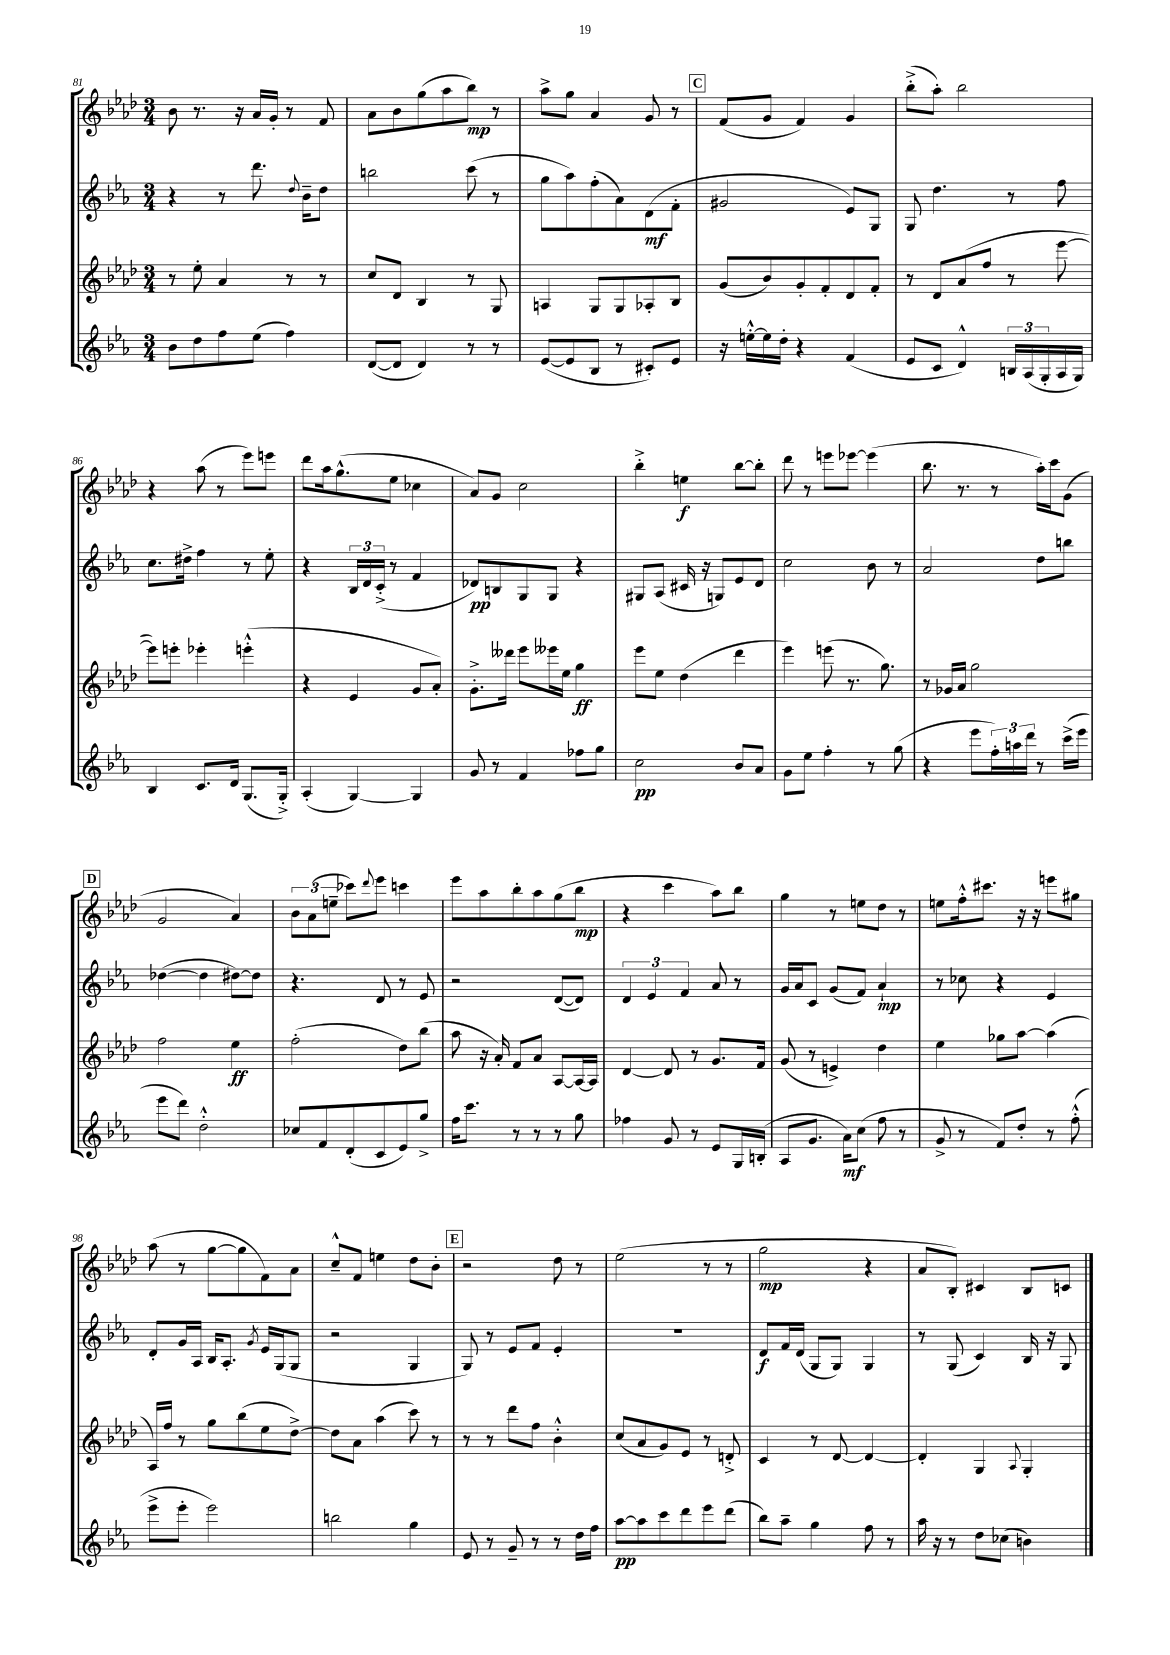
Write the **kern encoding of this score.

**kern	**kern	**kern	**kern
*staff4	*staff3	*staff2	*staff1
*clefG2	*clefG2	*clefG2	*clefG2
*k[b-e-a-]	*k[b-e-a-d-]	*k[b-e-a-]	*k[b-e-a-d-]
*M3/4	*M3/4	*M3/4	*M3/4
8b-\L	8r	4r	8b-\
8dd\	8ee-'\	.	8.r
8ff\	4a-/	8r	.
.	.	.	16r
(8ee-\J	.	8.ddd\	16a-/LL
.	.	.	16g'/JJ
4ff\)	8r	.	8r
.	.	8qqdd/	.
.	.	16b-~\LK	.
.	8r	8dd\J	8f/
=	=	=	=
([8d/L	8cc/L	2bb\	8a-\L
8d/]J	8d-/J	.	8b-\
4d/)	4B-/	.	(8gg\
.	.	.	8aa-\
8r	8r	(8ccc\	8bb-\J)
8r	8G/	8r	8r
=	=	=	=
([8e-/L	4A/	8gg\L	8aa-^\L
8e-/]	.	8aa-\)	8gg\J
8B-/J	8G/L	(8ff'\	4a-/
8r	8G/	8a-\)	.
8c#'/L)	8A-'/	(8d\	8g/
8e-/J	8B-/J	8f'\J	8r
=	=	=	=
16r	(8g/L	2g#/	(8f/L
[16ee'^^\LL	.	.	.
16ee\]	8b-/)	.	8g/J
16dd'\JJ	.	.	.
4r	8g'/	.	4f/)
.	8f'/	.	.
(4f/	8d-/	8e-/L)	4g/
.	8f'/J	8G/J	.
=	=	=	=
8e-/L	8r	8G/	(8bb-'^\L
8c/J	8d-/L	4.dd\	8aa-'\J)
4d^^/)	(8a-/	.	2bb-\
.	8ff/J	.	.
24B/LL	8r	8r	.
(24A-/	.	.	.
24G'/	.	.	.
16A-/	[8eee-\	8ff\	.
16G/JJ)	.	.	.
=	=	=	=
4B-/	8eee-\]L)	8.cc\L	4r
.	8eee'\J	.	.
.	.	16dd#^\Jk	.
8.c/L	4eee-'\	4ff\	(8aa-\
.	.	.	8r
16d/Jk	.	.	.
(8.G/L	(4eee'^^\	8r	8eee-\L)
.	.	8ee-'\	8eee\J
16G'^/Jk)	.	.	.
=	=	=	=
(4A-'/	4r	4r	8ddd-\L
.	.	.	16aa-\k
.	.	.	(8.gg^^\
[4G/)	4e-/	24B-/LL	.
.	.	24d/	.
.	.	(24c'^/JJ	.
.	.	8r	8ee-\J
4G/]	8g/L	4f/	4cc-\
.	8a-'/J)	.	.
=	=	=	=
8g/	8.g'^\L	8d-/L)	8a-/L)
8r	.	8B/	8g/J
.	16ddd--\Jk	.	.
4f/	8eee-\L	8G/	2cc\
.	16eee--\L	8G/J	.
.	16ee-\JJ	.	.
8ff-\L	4gg\	4r	.
8gg\J	.	.	.
=	=	=	=
2cc\	8eee-\L	8G#/L	4bb-'^\
.	8ee-\J	(8A-/J	.
.	(4dd-\	16c#/	4ee\
.	.	16r	.
.	.	8G/L)	.
8b-/L	4ddd-\	8e-/	[8bb-\L
8a-/J	.	8d/J	8bb-'\]J
=	=	=	=
8g\L	4eee-\)	2cc\	8ddd-\
8ee-\J	.	.	8r
4ff'\	(8eee\	.	8eee\L
.	8.r	.	[8eee-\J
8r	.	8b-\	(4eee-\]
.	8.gg\)	.	.
(8gg\	.	8r	.
=	=	=	=
4r	8r	2a-/	8.bb-\
.	16g-/LL	.	.
.	16a-/JJ	.	8.r
8eee-\L	2gg\	.	.
24ff'\L)	.	.	8r
24aa\	.	.	.
24ddd\JJ	.	.	.
8r	.	8dd\L	16aa-'\LL)
.	.	.	16ccc\J
(16ccc^\LL	.	8bb\J	(8g\J
16eee-\JJ	.	.	.
=	=	=	=
8eee-\L	2ff\	([4dd-\	2g/
8ddd\J)	.	.	.
2dd'^^\	.	4dd-\]	.
.	4ee-\	[8dd#\L)	4a-/)
.	.	8dd#\]J	.
=	=	=	=
8cc-/L	(2ff'\	4.r	12b-\L
.	.	.	(12a-\
8f/	.	.	.
.	.	.	12ee~\J
(8d'/	.	.	8ccc-\L)
.	.	.	8qqddd-/
8c/	.	8d/	8eee-\J
8e-/)	8dd-\L)	8r	4ccc\
8gg^/J	(8bb-\J	8e-/	.
=	=	=	=
16ff\LK	8aa-\	2r	8eee-\L
8.ccc\J	.	.	.
.	16r	.	8aa-\
.	16a-'/)	.	.
8r	8f/L	.	8bb-'\
8r	8a-/J	.	8aa-\
8r	[8A-/L	([8d/L	(8gg\
8gg\	16A-/_L	8d/]J)	8bb-\J
.	16A-/]JJ	.	.
=	=	=	=
4ff-\	[4d-/	6d/	4r
.	.	6e-/	.
8g/	8d-/]	.	4ccc\
.	.	6f/	.
8r	8r	.	.
8e-/L	8.g/L	8a-/	8aa-\L)
16G/L	.	8r	8bb-\J
(16B'/JJ	16f/Jk	.	.
=	=	=	=
8A-/L	(8g/	16g/LL	4gg\
.	.	16a-/J	.
8.g/J	8r	8c/J	.
.	4e^/)	(8g/L	8r
16a-\LK)	.	.	.
(8cc\J	.	8f/J)	8ee\L
8ff\	4dd-\	4a-`/	8dd-\J
8r	.	.	8r
=	=	=	=
8g^/	4ee-\	8r	8ee\L
8r	.	8cc-\	16ff'^^\k
.	.	.	8.ccc#\J
8f/L)	8gg-\L	4r	.
8dd'/J	[8aa-\J	.	16r
.	.	.	16r
8r	(4aa-\]	4e-/	8eee\L
(8ff'^^\	.	.	8gg#\J
=	=	=	=
8eee-^\L	16A-/LL)	8d'/L	(8aa-\
.	16ff/JJ	.	.
8eee-'\J	8r	16g/L	8r
.	.	16A-/JJ	.
2eee-\)	8gg\L	16B-/LK	[8gg\L
.	.	8.A-'/J	.
.	(8bb-\	.	8gg\]
.	.	8qg/	.
.	8ee-\	16e-/LL	8f\)
.	.	(16G/J	.
.	[8dd-^\J)	8G/J	8a-\J
=	=	=	=
2bb\	8dd-\]L	2r	8cc~^^/L
.	8a-\J	.	8f/J
.	(4aa-\	.	4ee\
4gg\	8ccc\)	4G/	8dd-\L
.	8r	.	8b-'\J
=	=	=	=
8e-/	8r	8G/)	2r
8r	8r	8r	.
8g~/	8ddd-\L	8e-/L	.
8r	8ff\J	8f/J	.
8r	4b-'^^\	4e-'/	8dd-\
16dd\LL	.	.	8r
16ff\JJ	.	.	.
=	=	=	=
[8aa-\L	(8cc/L	2.r	(2ee-\
8aa-\]	8a-/	.	.
8ccc\	8g/)	.	.
8ddd\	8e-/J	.	.
8eee-\	8r	.	8r
(8ddd\J	8d'^/	.	8r
=	=	=	=
8bb-\L)	4c/	8d/L	2gg\
8aa-~\J	.	16f/L	.
.	.	(16d/JJ	.
4gg\	8r	8G/L	.
.	[8d-/	8G/J)	.
8ff\	4d-/_	4G/	4r
8r	.	.	.
=	=	=	=
16aa-\	4d-'/]	8r	8a-/L
16r	.	.	.
8r	.	(8G/	8B-'/J)
8dd\L	4G/	4c/)	4c#/
(8cc-\J	.	.	.
.	8qqA-/	.	.
4b\)	4G'/	16B-/	8B-/L
.	.	16r	.
.	.	8G/	8c/J
==	==	==	==
*-	*-	*-	*-
